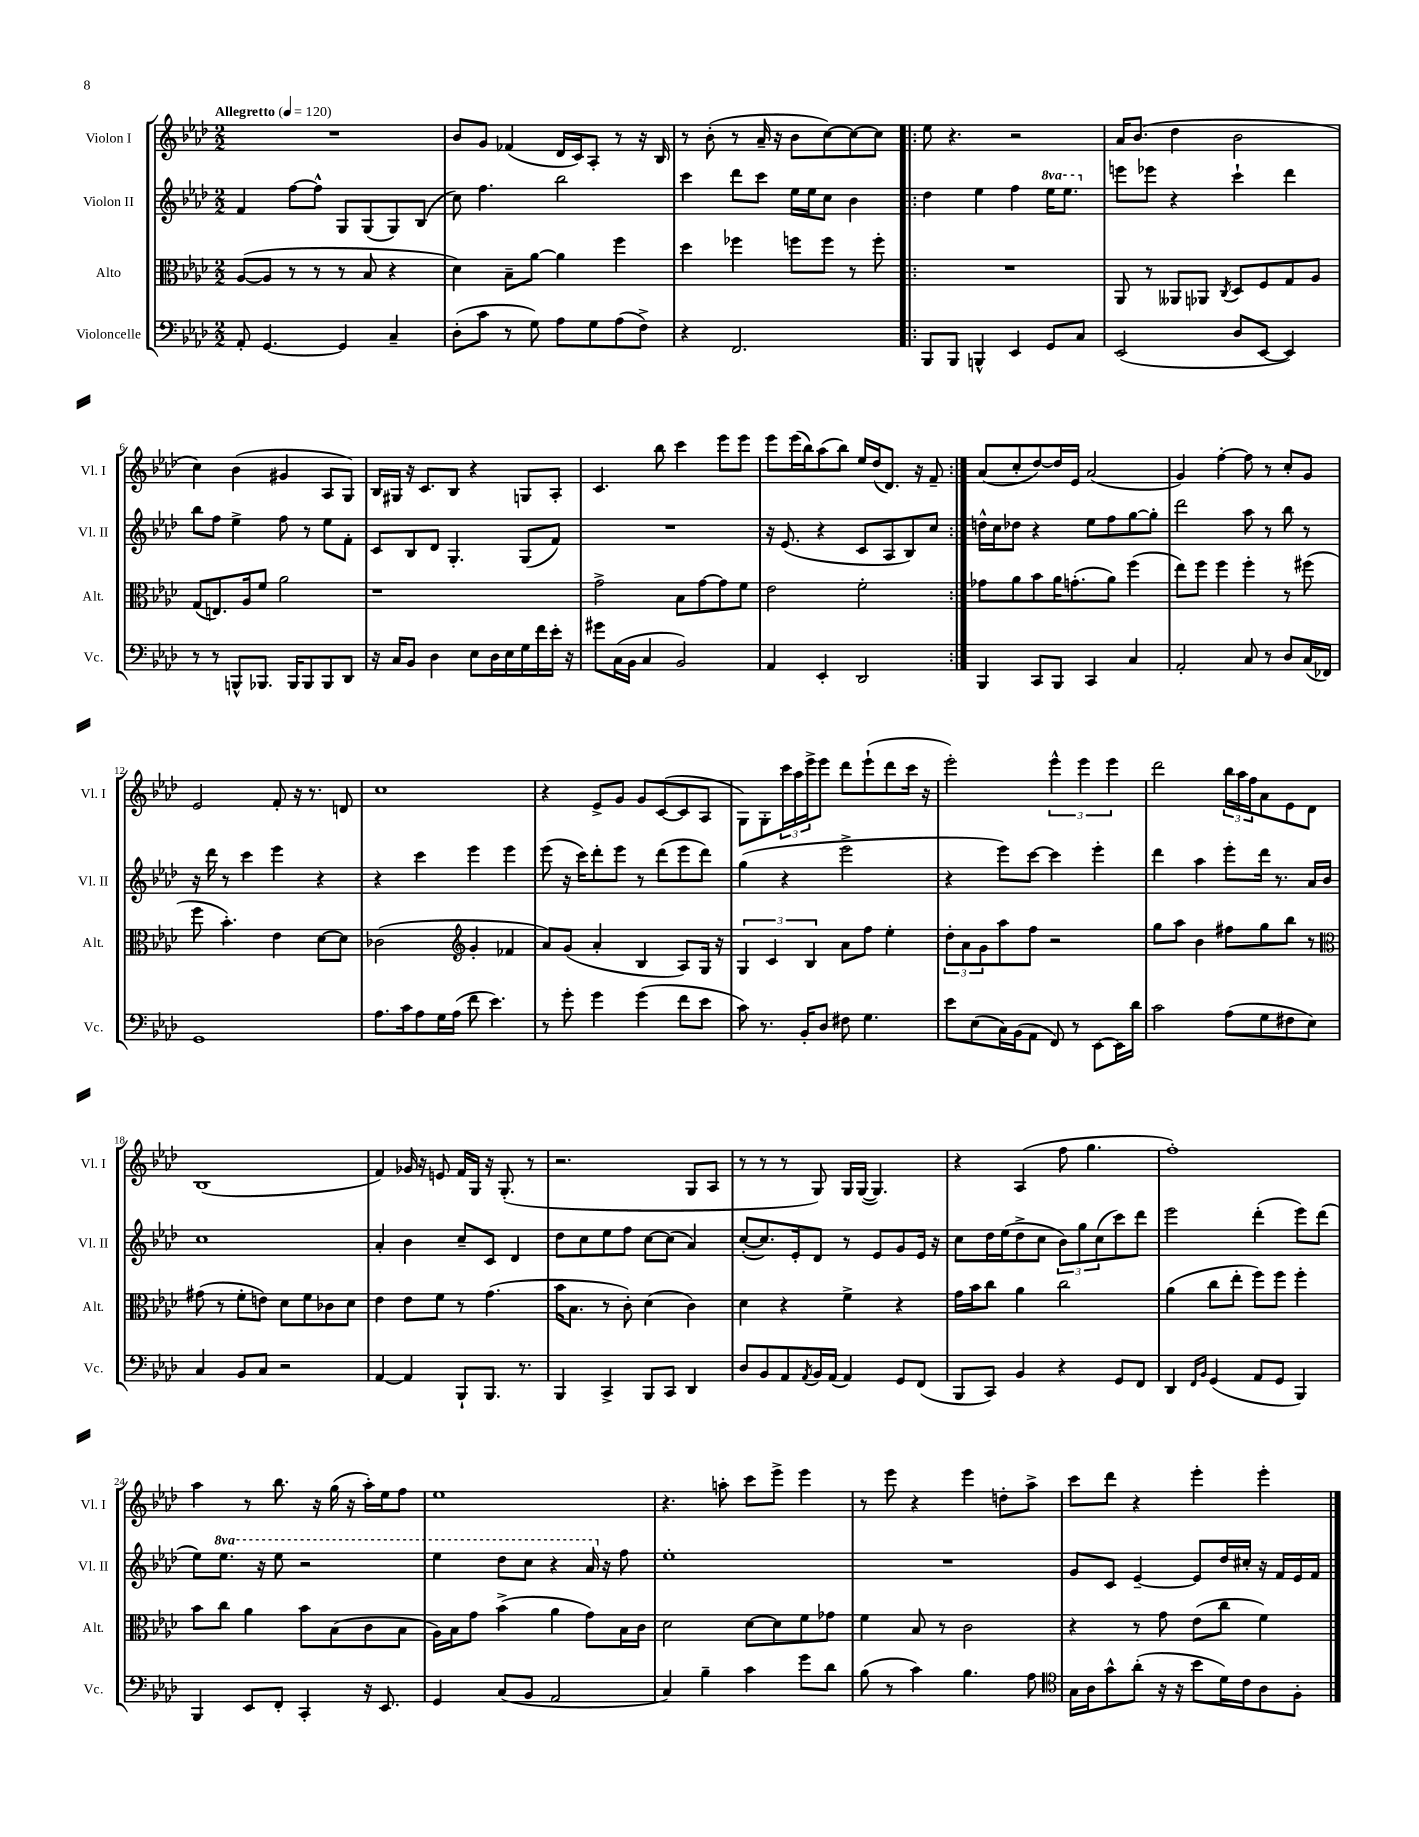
<<
\new StaffGroup <<
\new Staff = "s0" \with { instrumentName = "Violon I" shortInstrumentName = "Vl. I" } {
    \clef treble \key aes \major \numericTimeSignature \time 2/2 \tempo "Allegretto" 4 = 120
    R1 |
    bes'8 g'8 fes'4( des'16 c'16) aes8-. r8 r16 bes16 |
    r8 bes'8-.( r8 aes'16-- r16 bes'8 c''8~) c''8~ c''8 |
    \repeat volta 2 { ees''8 r4. r2 |
    aes'16 bes'8.( des''4 bes'2 |
    c''4) bes'4( gis'4 aes8 g8) |
    bes16 gis16 r16 c'8. bes8 r4 g8 aes8-. |
    c'4. bes''8 c'''4 ees'''8 ees'''8 |
    ees'''8 ees'''16( bes''16) aes''8( bes''8) ees''16 des''16( des'8.) r16 f'8-- | }
    aes'8( c''8-. des''8~) des''16 ees'16 aes'2( |
    g'4) f''4~-. f''8 r8 c''8-. g'8 |
    ees'2 f'8-. r16 r8. d'8 |
    c''1 |
    r4 ees'8-> g'8 g'8 c'8~( c'8 aes8 |
    g8) g8-. \tuplet 3/2 { c'''16 aes''16 ees'''16-> } ees'''8 des'''8 ees'''8-!( des'''8 c'''16 r16 |
    ees'''2-.) \tuplet 3/2 { ees'''4-^ ees'''4 ees'''4 } |
    des'''2 \tuplet 3/2 { bes''16 aes''16 f''16 } aes'8 ees'8 des'8 |
    bes1( |
    f'4) ges'16 r16 e'8 f'16 g16 r16 g8.-.( r8 |
    r2. g8 aes8 |
    r8 r8 r8 g8) g16 g16~( g4.) |
    r4 aes4( f''8 g''4. |
    f''1-.) |
    aes''4 r8 bes''8. r16 g''16( r16 aes''16-.) ees''16 f''8 |
    ees''1 |
    r4. a''8-. c'''8 ees'''8-> ees'''4 |
    r8 ees'''8 r4 ees'''4 d''8-. aes''8-> |
    c'''8 des'''8 r4 ees'''4-. ees'''4-. \bar "|." |
}
\new Staff = "s1" \with { instrumentName = "Violon II" shortInstrumentName = "Vl. II" } {
    \clef treble \key aes \major \numericTimeSignature \time 2/2 \set Staff.ottavationMarkups = #ottavation-simple-ordinals
    f'4 f''8~ f''8-^ g8 g8( g8) bes8( |
    c''8) f''4. bes''2 |
    c'''4 des'''8 c'''8 ees''16 ees''16 c''8 bes'4 |
    \repeat volta 2 { des''4 ees''4 f''4 \ottava #1 ees'''16 ees'''8. \ottava #0 |
    e'''8 ees'''8 r4 c'''4-! des'''4 |
    bes''8 f''8 ees''4-> f''8 r8 ees''8 f'8-. |
    c'8 bes8 des'8 g4.-. g8( f'8) |
    R1 |
    r16 ees'8.( r4 c'8 aes8 bes8) c''8 | }
    d''16-^ c''16 des''8 r4 ees''8 f''8 g''8~ g''8-. |
    des'''2 aes''8 r8 bes''8 r8 |
    r16 des'''16 r8 c'''4 ees'''4 r4 |
    r4 c'''4 ees'''4 ees'''4 |
    ees'''8( r16 c'''16) des'''8-. ees'''8 r8 des'''8( ees'''8 des'''8) |
    g''4( r4 ees'''2-> |
    r4 ees'''8) c'''8~ c'''4 ees'''4-. |
    des'''4 aes''4 ees'''8-. des'''16 r8. aes'16 bes'16 |
    c''1 |
    aes'4-. bes'4 c''8-- c'8 des'4 |
    des''8 c''8 ees''8 f''8 c''8~ c''8( aes'4) |
    c''8~-.( c''8.) ees'16-. des'8 r8 ees'8 g'8 ees'16 r16 |
    c''8 des''16 ees''16( des''8-> c''8 \tuplet 3/2 { bes'8) g''8 c''8( } c'''8) des'''8 |
    ees'''2 des'''4-.( ees'''8) des'''8( |
    ees''8) \ottava #1 ees'''8. r16 ees'''8 r2 |
    ees'''4 des'''8 c'''8 r4 aes''16 \ottava #0 r16 f''8 |
    ees''1-. |
    R1 |
    g'8 c'8 ees'4~-- ees'8 des''16 cis''16-. r16 f'16 ees'16 f'16 \bar "|." |
}
\new Staff = "s2" \with { instrumentName = "Alto" shortInstrumentName = "Alt." } {
    \clef alto \key aes \major \numericTimeSignature \time 2/2
    aes8~( aes8 r8 r8 r8 bes8 r4 |
    des'4) bes8-- aes'8~ aes'4 f''4 |
    des''4 fes''4 f''8 f''8 r8 f''8-. |
    \repeat volta 2 { R1 |
    aes,8 r8 aeses,8 aes,8 \acciaccatura { c8 } des8 f8 g8 aes8 |
    g8( e8.) aes16 f'8 aes'2 |
    r1 |
    g'2-> bes8 g'8~ g'8 f'8 |
    ees'2 f'2-. | }
    ges'8 aes'8 bes'8 aes'16 g'8.-.( aes'8) f''4( |
    ees''8) f''8 f''4 f''4-. r8 fis''8( |
    f''8 bes'4.-.) ees'4 des'8~ des'8 |
    ces'2( \clef treble g'4-. fes'4 |
    aes'8) g'8( aes'4-. bes4 aes8) g16 r16 |
    \tuplet 3/2 { g4 c'4 bes4 } aes'8 f''8 ees''4-. |
    \tuplet 3/2 { des''8-. aes'8 g'8 } aes''8 f''8 r2 |
    g''8 aes''8 bes'4 fis''8 g''8 bes''8 r8 |
    \clef alto gis'8( r8 f'8-. e'8) des'8 f'8 ces'8 des'8 |
    ees'4 ees'8 f'8 r8 g'4.( |
    bes'16 bes8. r8 c'8-.) des'4( c'4) |
    des'4 r4 f'4-> r4 |
    g'16 bes'16 c''8 aes'4 c''2 |
    aes'4( c''8 ees''8-. f''8) f''8 f''4-. |
    bes'8 c''8 aes'4 bes'8 bes8( c'8 bes8 |
    aes16) bes16 g'8 bes'4->( aes'4 g'8) bes16 c'16 |
    des'2 des'8~ des'8 f'8 ges'8 |
    f'4 bes8 r8 c'2 |
    r4 r8 g'8 ees'8( c''8 f'4) \bar "|." |
}
\new Staff = "s3" \with { instrumentName = "Violoncelle" shortInstrumentName = "Vc." } {
    \clef bass \key aes \major \numericTimeSignature \time 2/2
    aes,8-. g,4.~ g,4 c4-- |
    des8-.( c'8 r8 g8) aes8 g8 aes8( f8->) |
    r4 f,2. |
    \repeat volta 2 { bes,,8 bes,,8 b,,4-^ ees,4 g,8 c8 |
    ees,2( des8 ees,8~ ees,4) |
    r8 r8 b,,8-^ bes,,8. bes,,16 bes,,8 bes,,8 des,8 |
    r16 c16 bes,8 des4 ees8 des16 ees16 g16 f'16 ees'16-. r16 |
    gis'8 c16( bes,16 c4 bes,2) |
    aes,4 ees,4-. des,2 | }
    bes,,4 c,8 bes,,8 c,4 c4 |
    aes,2-. c8 r8 des8 c16( fes,16) |
    g,1 |
    aes8. c'16 aes8 g16 aes16( f'8 ees'4.) |
    r8 g'8-. g'4 g'4( f'8 ees'8 |
    c'8) r8. bes,16-. des8 fis8 g4. |
    ees'8 ees8( c16) bes,16( aes,8 f,8) r8 ees,8~ ees,16 des'16 |
    c'2 aes8( g8 fis8 ees8) |
    c4 bes,8 c8 r2 |
    aes,4~ aes,4 bes,,8-! bes,,8. r8. |
    bes,,4 c,4-> bes,,8 c,8 des,4 |
    des8 bes,8 aes,8 \acciaccatura { aes,8 } bes,16 aes,16( aes,4) g,8 f,8( |
    bes,,8 c,8) bes,4 r4 g,8 f,8 |
    des,4 \grace { f,16 bes,16 } g,4( aes,8 g,8 bes,,4) |
    bes,,4 ees,8 f,8-. c,4-. r16 ees,8. |
    g,4 c8( bes,8 aes,2 |
    c4) bes4-- c'4 g'8 des'8 |
    bes8( r8 c'4) bes4. aes8 |
    \clef tenor g16 aes16 g'8-^ aes'8-.( r16 r16 bes'8 des'16) c'16 aes8 f8-. \bar "|." |
}
>>
>>
